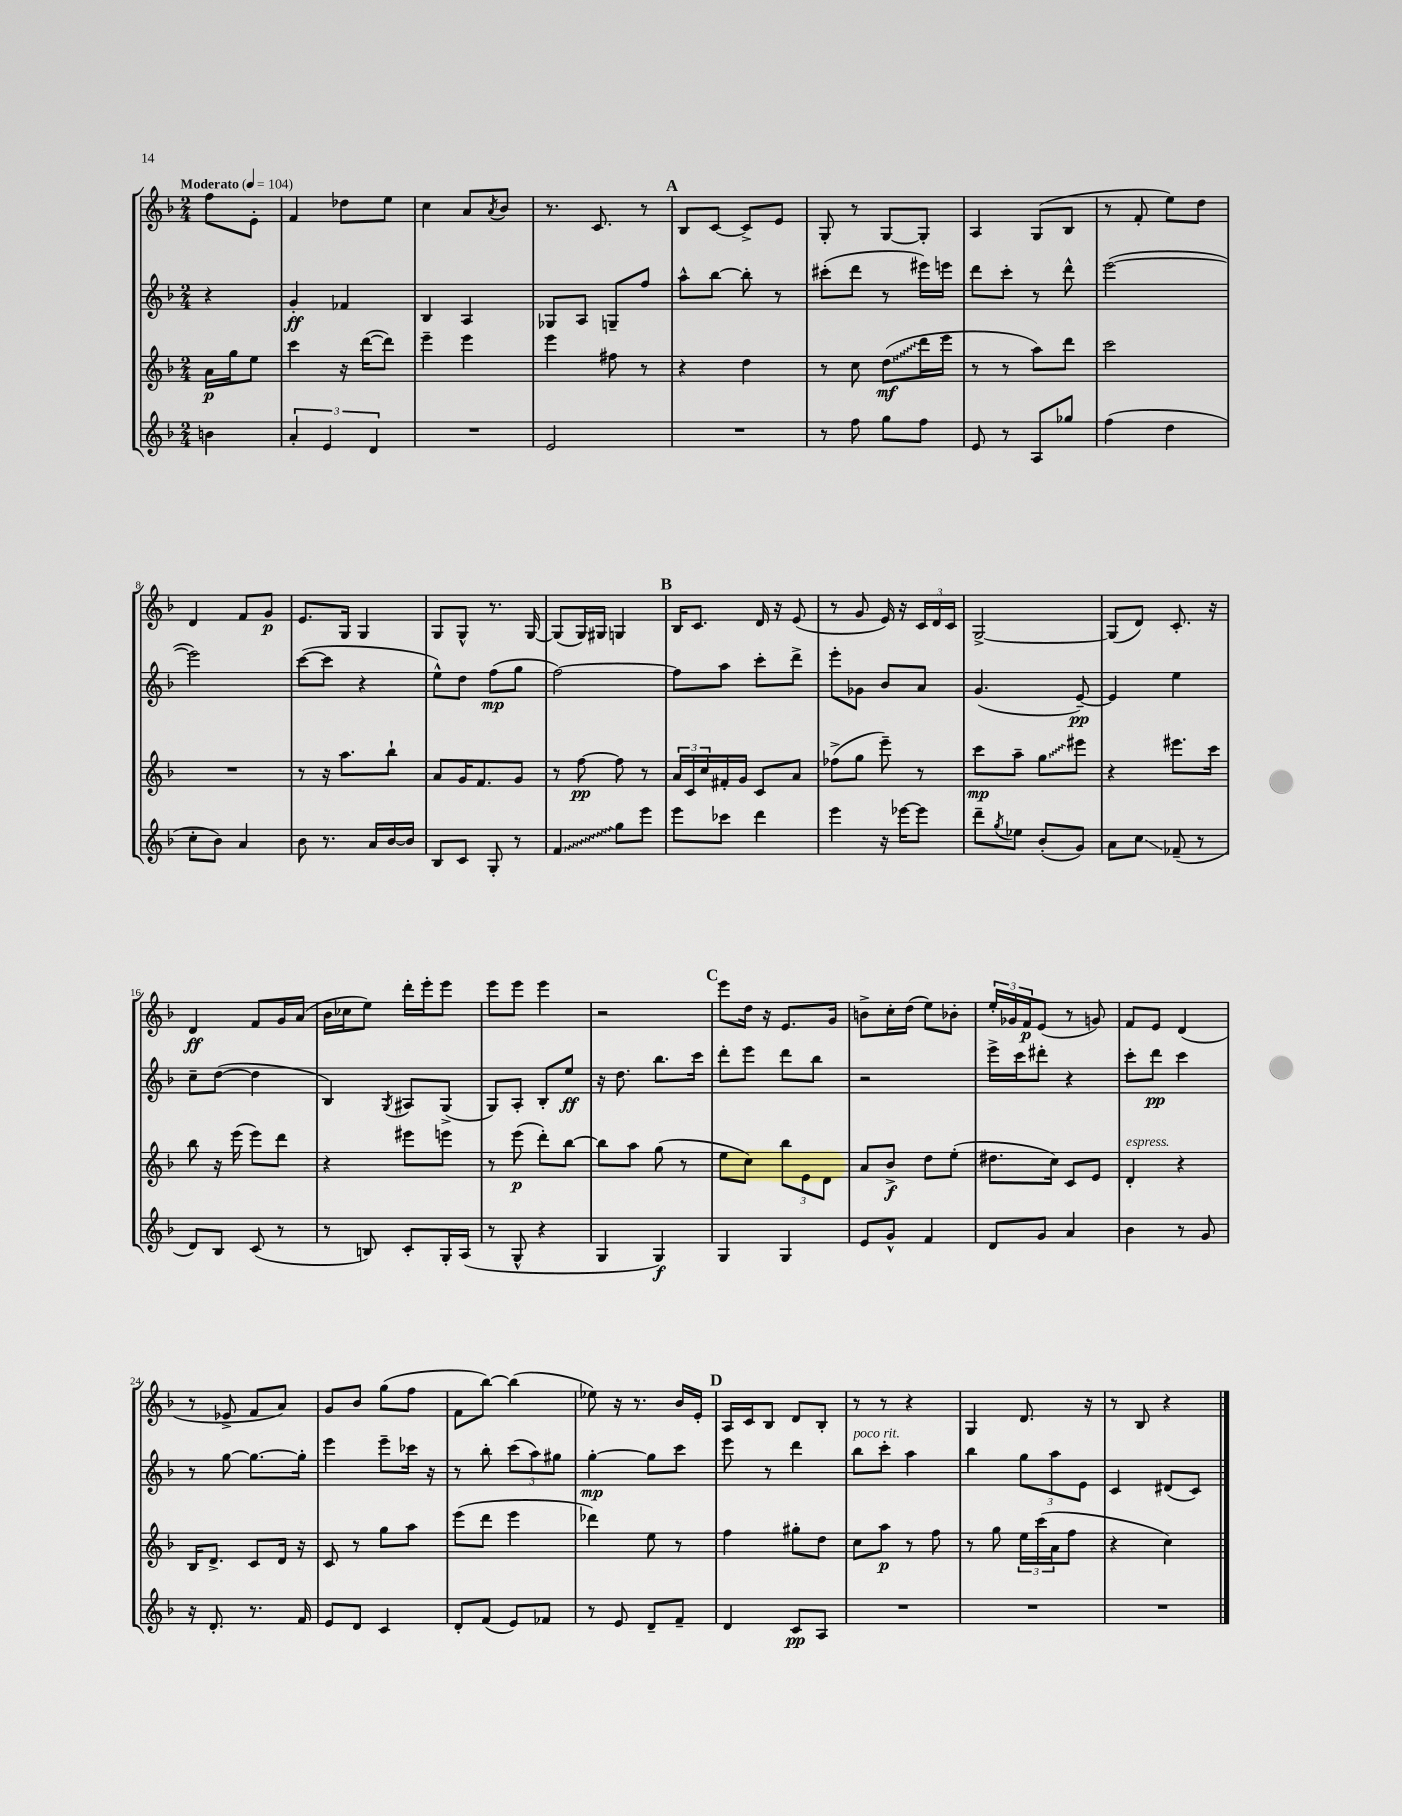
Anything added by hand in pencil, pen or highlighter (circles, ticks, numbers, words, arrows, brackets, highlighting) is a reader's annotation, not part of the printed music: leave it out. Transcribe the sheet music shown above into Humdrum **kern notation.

**kern	**kern	**kern	**kern
*staff4	*staff3	*staff2	*staff1
*clefG2	*clefG2	*clefG2	*clefG2
*k[b-]	*k[b-]	*k[b-]	*k[b-]
*M2/4	*M2/4	*M2/4	*M2/4
*MM104	*MM104	*MM104	*MM104
4b	16a	4r	8ff
.	16gg	.	.
.	8ee	.	8e'
=	=	=	=
6a'	4ccc	4g'	4f
6e	.	.	.
.	16r	4f-	8dd-
.	([16ddd	.	.
6d	.	.	.
.	8ddd])	.	8ee
=	=	=	=
2r	4eee~	4B-	4cc
.	4eee	4A	8a
.	.	.	8qa
.	.	.	8b-
=	=	=	=
2e	4eee	8G-	8.r
.	.	8A	.
.	.	.	8.c
.	8ff#	8G~	.
.	8r	8ff	8r
=	=	=	=
2r	4r	8aa^^	8B-
.	.	[8bb-	[8c
.	4dd	8bb-']	8c^]
.	.	8r	8e
=	=	=	=
8r	8r	(8ccc#'	8G'
8ff	8cc	8ddd	8r
8gg	(8dd	8r	[8G
8ff	16ddd	16eee#)	8G']
.	16eee	16eee	.
=	=	=	=
8e	8r	8ddd	4A
8r	8r	8ccc'	.
8A	8aa)	8r	(8G
8gg-	8ddd	8ddd^^	8B-
=	=	=	=
(4ff	2ccc	([2eee	8r
.	.	.	8f'
4dd	.	.	8ee)
.	.	.	8dd
=	=	=	=
8cc'	2r	2eee])	4d
8b-)	.	.	.
4a	.	.	8f
.	.	.	8g
=	=	=	=
8b-	8r	([8ccc	8.e
8.r	16r	8ccc]	.
.	8.aa	.	16G
.	.	4r	4G
16a	.	.	.
[16b-	8bb-`	.	.
16b-]	.	.	.
=	=	=	=
8B-	8a	8ee^^)	8G
8c	16g	8dd	8G^^
.	8.f	.	.
8G'	.	(8ff	8.r
8r	8g	8gg	.
.	.	.	[16G
=	=	=	=
4f	8r	[2ff)	(8G]
.	[8ff	.	16G)
.	.	.	16G#
8gg	8ff]	.	4G
8eee	8r	.	.
=	=	=	=
8eee	24a	8ff]	16B-
.	24c	.	.
.	.	.	8.c
.	24cc	.	.
8ccc-	16f#'	8aa	.
.	16g	.	.
4ddd	8c	8ccc'	16d
.	.	.	16r
.	8a	8ddd^	(8e
=	=	=	=
4eee	(8ff-^	8eee'	8r
.	8gg	8g-	8g
16r	8eee~)	8b-	16e)
[16eee-	.	.	16r
8eee-]	8r	8a	24c
.	.	.	24d
.	.	.	24c
=	=	=	=
8ddd~	8ccc	(4.g	[2G^
8qgg	.	.	.
8ee-	8aa~	.	.
(8b-'	8gg	.	.
8g)	8eee#	[8e~)	.
=	=	=	=
8a	4r	4e]	(8G]
8cc	.	.	8d)
(8f-~	8.eee#	4ee	8.c'
8r	.	.	.
.	16ccc	.	16r
=	=	=	=
8d)	8bb-	8cc~	4d
8B-	16r	([8dd	.
.	(16eee	.	.
(8c	8eee)	4dd]	8f
8r	8ddd	.	16g
.	.	.	(16a
=	=	=	=
8r	4r	4B-)	16b-
.	.	.	16cc-
8B)	.	.	8ee)
.	.	8qG	.
8c'	8eee#	8A#	16ddd'
.	.	.	16eee'
16G'	8eee	(8G^	8eee
(16A	.	.	.
=	=	=	=
8r	8r	8G)	8eee
8G^^	(8eee	8A'	8eee
4r	8ddd')	8B-'	4eee
.	[8bb-	8ee	.
=	=	=	=
4G	8bb-]	16r	2r
.	.	8.dd	.
.	8aa	.	.
4G)	(8gg	8.bb-	.
.	8r	.	.
.	.	16ccc	.
=	=	=	=
4G	8ee	8ddd'	8eee
.	8cc)	8eee	16dd
.	.	.	16r
4G	12bb-	8ddd	8.e
.	12e	.	.
.	.	8bb-	.
.	12d	.	.
.	.	.	16g
=	=	=	=
8e	8a	2r	8b^
8g^^	8b-^	.	16cc'
.	.	.	(16dd
4f	8dd	.	8ee)
.	(8ee'	.	8b-'
=	=	=	=
8d	8.dd#	16eee^	24ee'
.	.	.	24g-
.	.	16ccc	.
.	.	.	24f
8g	.	8ddd#'	(8e
.	16cc)	.	.
4a	8c	4r	8r
.	8e	.	8g)
=	=	=	=
4b-	4d'	8ccc'	8f
.	.	8ddd	8e
8r	4r	4ccc	(4d
8g	.	.	.
=	=	=	=
16r	16B-	8r	8r
8.d'	8.d^	.	.
.	.	[8gg	8e-^
8.r	8c	8.gg_	8f
.	16d	.	8a)
16f	16r	16gg']	.
=	=	=	=
8e	8c	4eee	8g
8d	8r	.	8b-
4c	8gg	8eee~	(8gg
.	8aa	16ccc-	8ff
.	.	16r	.
=	=	=	=
8d'	(8eee	8r	8f
(8f	8ddd	8bb-'	[8bb-)
8e)	4eee	(12ccc	(4bb-]
.	.	12aa)	.
8f-	.	.	.
.	.	12gg#	.
=	=	=	=
8r	4ddd-)	[4gg'	8ee-)
8e	.	.	16r
.	.	.	8.r
8d~	8ee	8gg]	.
8f~	8r	8ccc	16b-
.	.	.	16e'
=	=	=	=
4d	4ff	8eee	16A
.	.	.	16c
.	.	8r	8B-
8c	8gg#'	4ddd	8d
8A	8dd	.	8B-'
=	=	=	=
2r	8cc	8bb-	8r
.	8aa	8ccc'	8r
.	8r	4aa	4r
.	8ff	.	.
=	=	=	=
2r	8r	4bb-	4G
.	8gg	.	.
.	24ee	12gg	8.d
.	(24ccc	.	.
.	24a	12aa	.
.	8ff	.	.
.	.	12e	.
.	.	.	16r
=	=	=	=
2r	4r	4c	8r
.	.	.	8B-
.	4cc)	(8d#	4r
.	.	8c)	.
==	==	==	==
*-	*-	*-	*-
